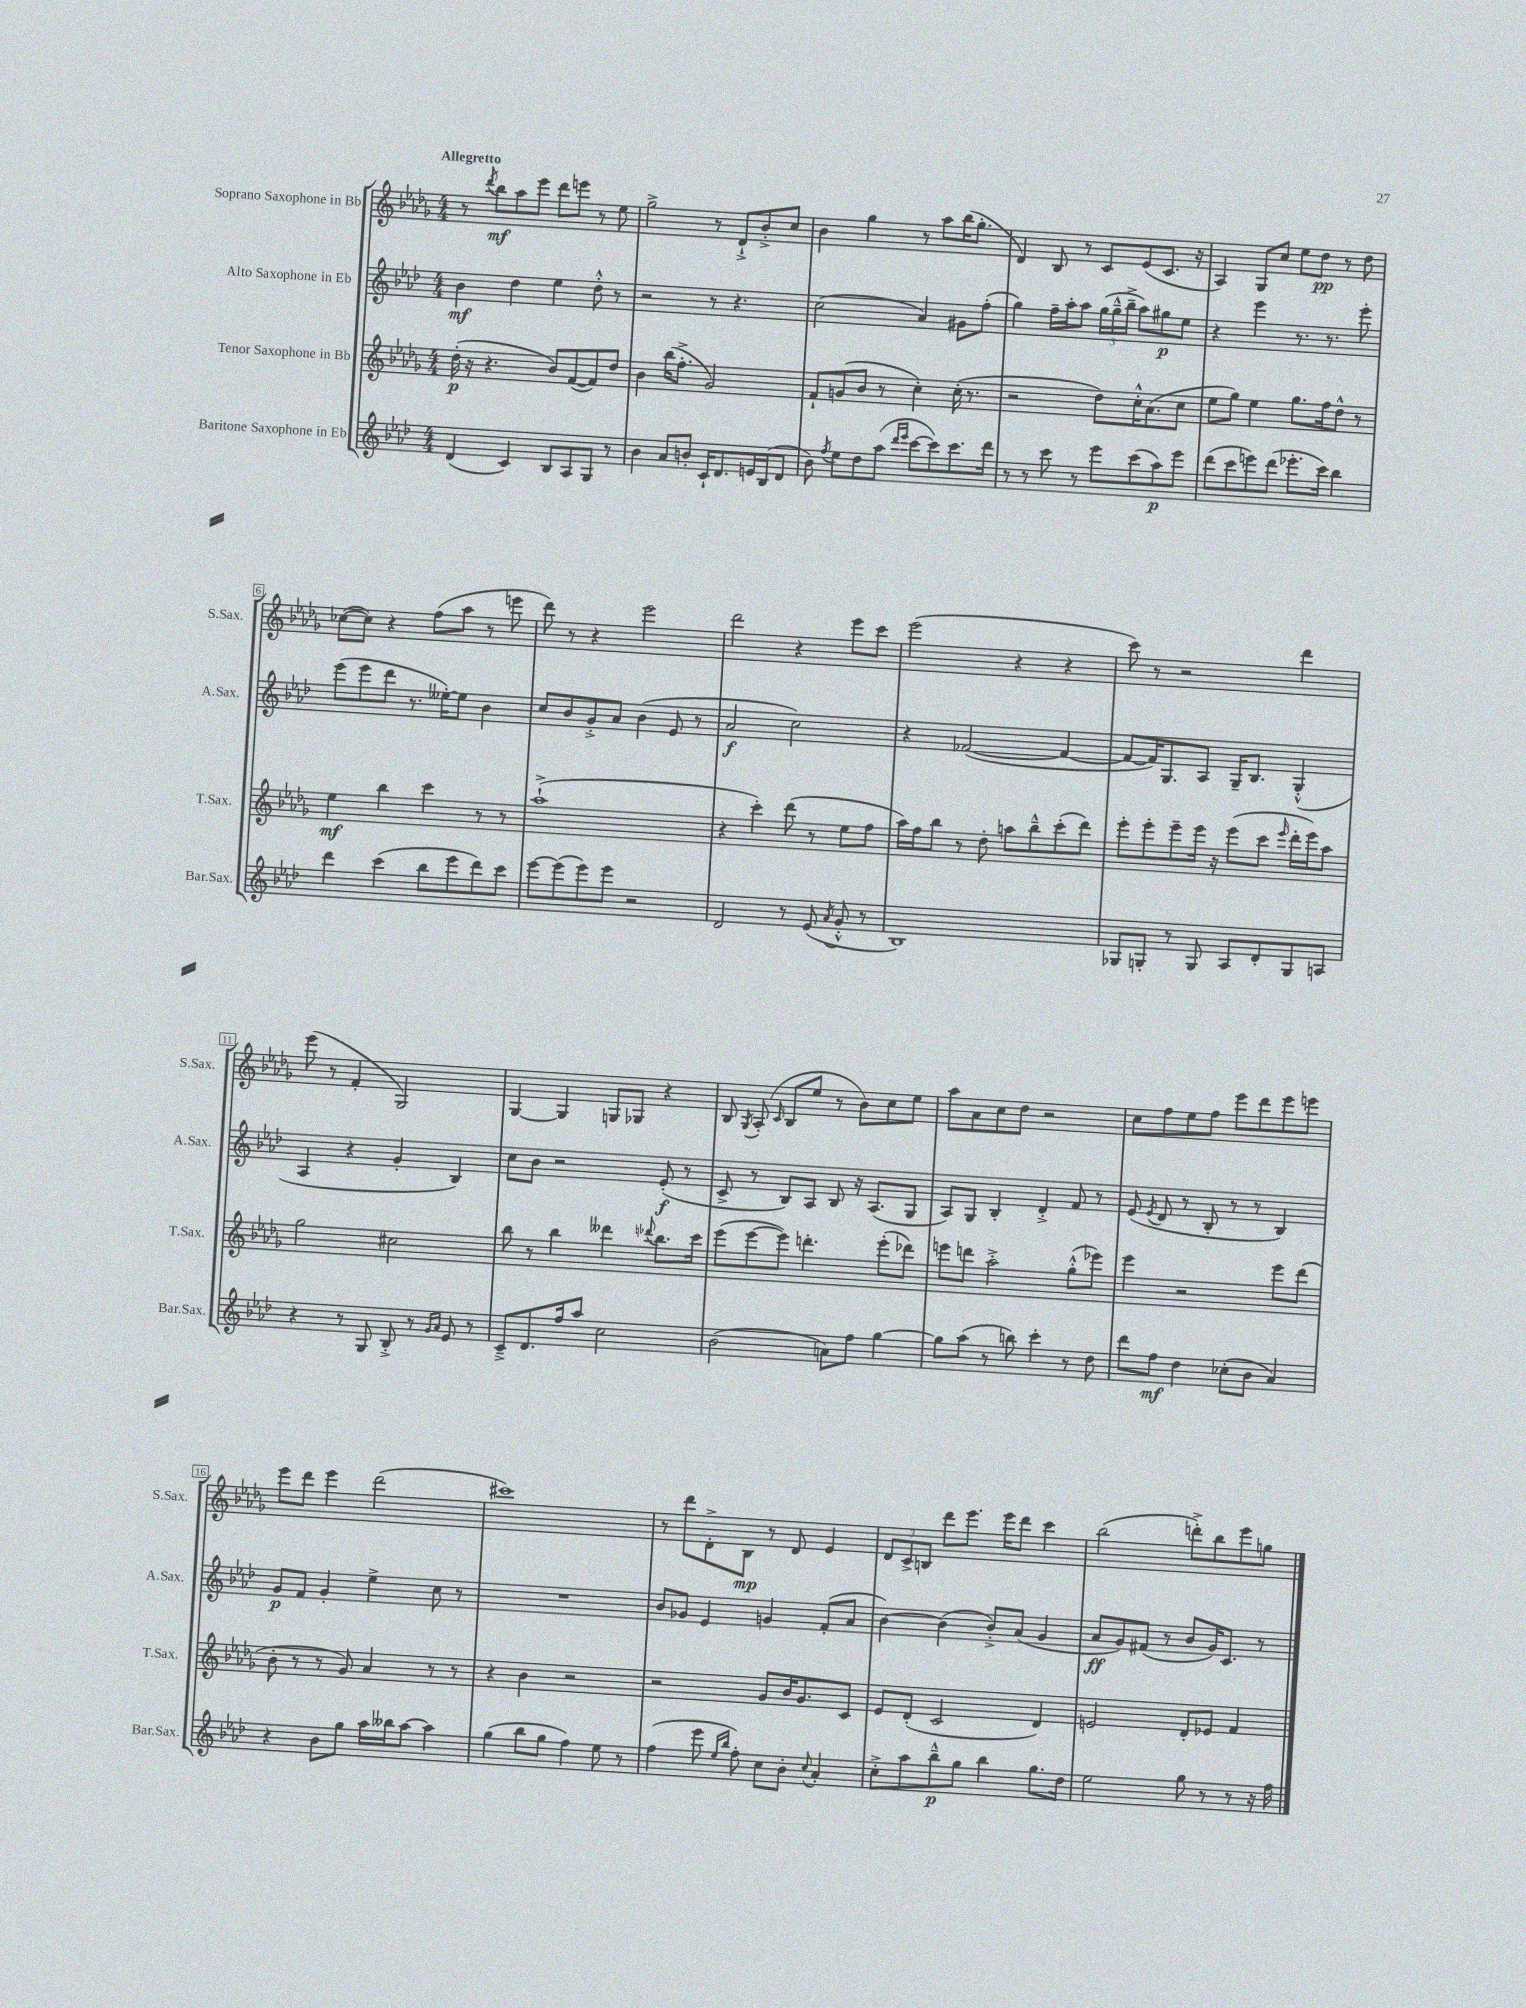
<<
\new StaffGroup <<
\new Staff = "s0" \with { instrumentName = "Soprano Saxophone in Bb" shortInstrumentName = "S.Sax." } {
    \clef treble \key des \major \numericTimeSignature \time 4/4 \tempo "Allegretto"
    \autoBeamOff r8 \acciaccatura { des'''8 } bes''8[\mf aes''8 ees'''8] des'''8[ e'''8] r8 ees''8 |
    ges''2-> r8 des'8[-!-> bes'8-.-> c''8] |
    bes'4 ges''4 r8 aes''8[ bes''16( ges''8.]-. |
    des'4) bes8 r8 c'8[ ees'8( c'8.] r16 |
    aes4) ges8[ c''8] ees''8[ des''8]\pp r8 des''8 |
    ces''8[~( ces''8]) r4 f''8[( aes''8] r8 e'''8 |
    des'''8) r8 r4 ees'''2 |
    des'''2 r4 ees'''8[ c'''8] |
    ees'''2( r4 r4 |
    c'''8) r8 r2 des'''4 |
    ees'''8( r8 f'4-. ges2) |
    ges4~ ges4 g8[ ges8] r4 |
    bes8 \acciaccatura { ges8 } aes8-.( \grace { c'16 } bes8[ ees''8] r8 bes'8[) c''8 ees''8] |
    aes''8[ aes'8 c''8 des''8] r2 |
    c''8[ f''8 ees''8 f''8] ees'''8[ des'''8 ees'''8 e'''8] |
    ees'''8[ des'''8] ees'''4 des'''2( |
    cis'''1) |
    r8 des'''8[ des'8-.-> bes8]\mp r8 des'8 ees'4 |
    \tuplet 3/2 { des'8[ c'8-> b8] } des'''8[ ees'''8.] ees'''16[ des'''8] c'''4 |
    bes''2( d'''8[-.->) bes''8 ees'''8 g''8] \bar "|." |
}
\new Staff = "s1" \with { instrumentName = "Alto Saxophone in Eb" shortInstrumentName = "A.Sax." } {
    \clef treble \key aes \major \numericTimeSignature \time 4/4
    \autoBeamOff bes'4\mf des''4 ees''4 des''8-.-^ r8 |
    r2 r8 r4. |
    c''2( aes'4) gis'8[ f''8]-.( |
    g''4) f''16[-- aes''16-. aes''8] \tuplet 3/2 { g''16[( g''16---^ bes''16]---> } aes''8[) gis''8\p ees''8] |
    r4 ees'''4 r8. r8. ees'''8-. |
    ees'''8[( ees'''8 des'''8] r8. eeses''16[~-.) eeses''8] bes'4 |
    c''8[ bes'8 g'8-.-> aes'8] bes'4( ees'8 r8 |
    aes'2\f c''2) |
    r4 fes'2~( fes'4~ |
    fes'8[~ fes'16) g8. aes8] g16[-- bes8.] g4-.-^( |
    aes4 r4 g'4-. bes4) |
    c''8[ bes'8] r2 ees'8-.\f( r8 |
    c'8-> r8 bes8[) aes8] bes8 r16 aes8.[( g8] |
    aes8[) g8] bes4-. des'4-.-> f'8 r8 |
    ees'8( \acciaccatura { ees'8 } des'8 r8 bes8-. r8 r8 bes4) |
    g'8[\p f'8] g'4-. ees''4-> c''8 r8 |
    R1 |
    bes'8[ ges'8] ees'4 g'4 f'8[-.( aes'8] |
    bes'4~) bes'4( bes'8[-.->) aes'8]( g'4 |
    aes'8[\ff g'8) fis'8]( r8 bes'8[ g'16) c'8.] r8 \bar "|." |
}
\new Staff = "s2" \with { instrumentName = "Tenor Saxophone in Bb" shortInstrumentName = "T.Sax." } {
    \clef treble \key des \major \numericTimeSignature \time 4/4
    \autoBeamOff des''16-.\p( r16 r4. bes'8[) f'8~( f'8) des''8] |
    bes'4 bes''16[( f''8.]-.-> ges'2) |
    f'8[-! g'8( bes'8] r8 c''4-.) c''16-.( r8. |
    r2 des''8[) c''16-.-^ aes'8.( c''8] |
    ees''8[ ges''8]) ees''4 ges''8.[ f''16 des''8]-^ r8 |
    ees''4\mf bes''4 c'''4 r8 r8 |
    aes''1-!->( |
    r4 c'''4-.) des'''8( r8 ees''8[ f''8] |
    aes''16[) f''16 bes''8] r8 des''8-. a''8[ bes''8---^ c'''8-.( des'''8]) |
    ees'''8[-. ees'''8-. ees'''8-- ees'''16] r16 ees'''8[( c'''8] \grace { ees'''16 } des'''16[-. ees'''16) aes''8] |
    ges''2 cis''2 |
    bes''8 r8 bes''4 deses'''4 \appoggiatura { des'''8 } bes''8.[ c'''16] |
    ees'''8[( ees'''8~ ees'''8]) d'''4.-. ees'''8[-.( des'''8]) |
    e'''8[ d'''8] aes''2-.-> ges''8[-.-^( ees'''8]) |
    ees'''4 r2 ees'''8[ des'''8]( |
    bes'8-. r8 r8 ges'8) aes'4 r8 r8 |
    r4 bes'4 r2 |
    r2 ges'8[ bes'16 ges'8. c'8] |
    ees'8[ des'8]-.( c'2 des'4) |
    e'2 des'8[-. ees'8] f'4 \bar "|." |
}
\new Staff = "s3" \with { instrumentName = "Baritone Saxophone in Eb" shortInstrumentName = "Bar.Sax." } {
    \clef treble \key aes \major \numericTimeSignature \time 4/4
    \autoBeamOff des'4( c'4) bes8[ aes8 g8] r8 |
    bes'4 aes'8[ b'8]-. c'16[-! des'8. e'16 bes16( des'8] |
    bes'8) \acciaccatura { f''8 } ees''8[ des''8 aes''8]( \grace { des'''16[ ees'''16] } c'''8[~ c'''8) c'''8. des'''16] |
    r8 r8 c'''8 r8 ees'''8[ c'''8( aes''8\p) ees'''8] |
    des'''8[( c'''8 e'''8) des'''8]( ees'''8.[-. c'''16]) bes''4 |
    des'''4 c'''4( bes''8[ ees'''8 des'''8) c'''8] |
    ees'''8[~ ees'''8( ees'''8) ees'''8] r2 |
    des'2 r8 ees'8( \acciaccatura { aes'8 } g'8-.-^ r8 |
    bes1) |
    ges8[ g8]-. r8 g8 aes8[ des'8-. g8 a8] |
    r4 r8 g8 bes8-.-> r8 \grace { g'16[ aes'16] } ees'8 r8 |
    c'8[---> des'8. f''16 aes''8] c''2 |
    bes'2( a'8[) f''8] g''4~ |
    g''8[ aes''8]( r8 b''8) c'''4-. r8 des''8 |
    des'''8[ f''8]\mf des''4 ces''8[-.( bes'8] aes'4) |
    r4 bes'8[ g''8] aes''16[ beses''16 aes''8]~ aes''4 |
    g''4( bes''8[ g''8] f''4) ees''8 r8 |
    f''4( ees'''8 \grace { ees''16[ bes''16] } f''8-.) c''8[ bes'8]-. \appoggiatura { c''8 } aes'4-. |
    c''8[-.-> aes''8 bes''8---^\p g''8] bes''4 g''8.[ des''16] |
    ees''2 g''8 r8 r8 r16 f''16 \bar "|." |
}
>>
>>
\layout { \context { \Score \override BarNumber.stencil = #(make-stencil-boxer 0.1 0.3 ly:text-interface::print) } }
